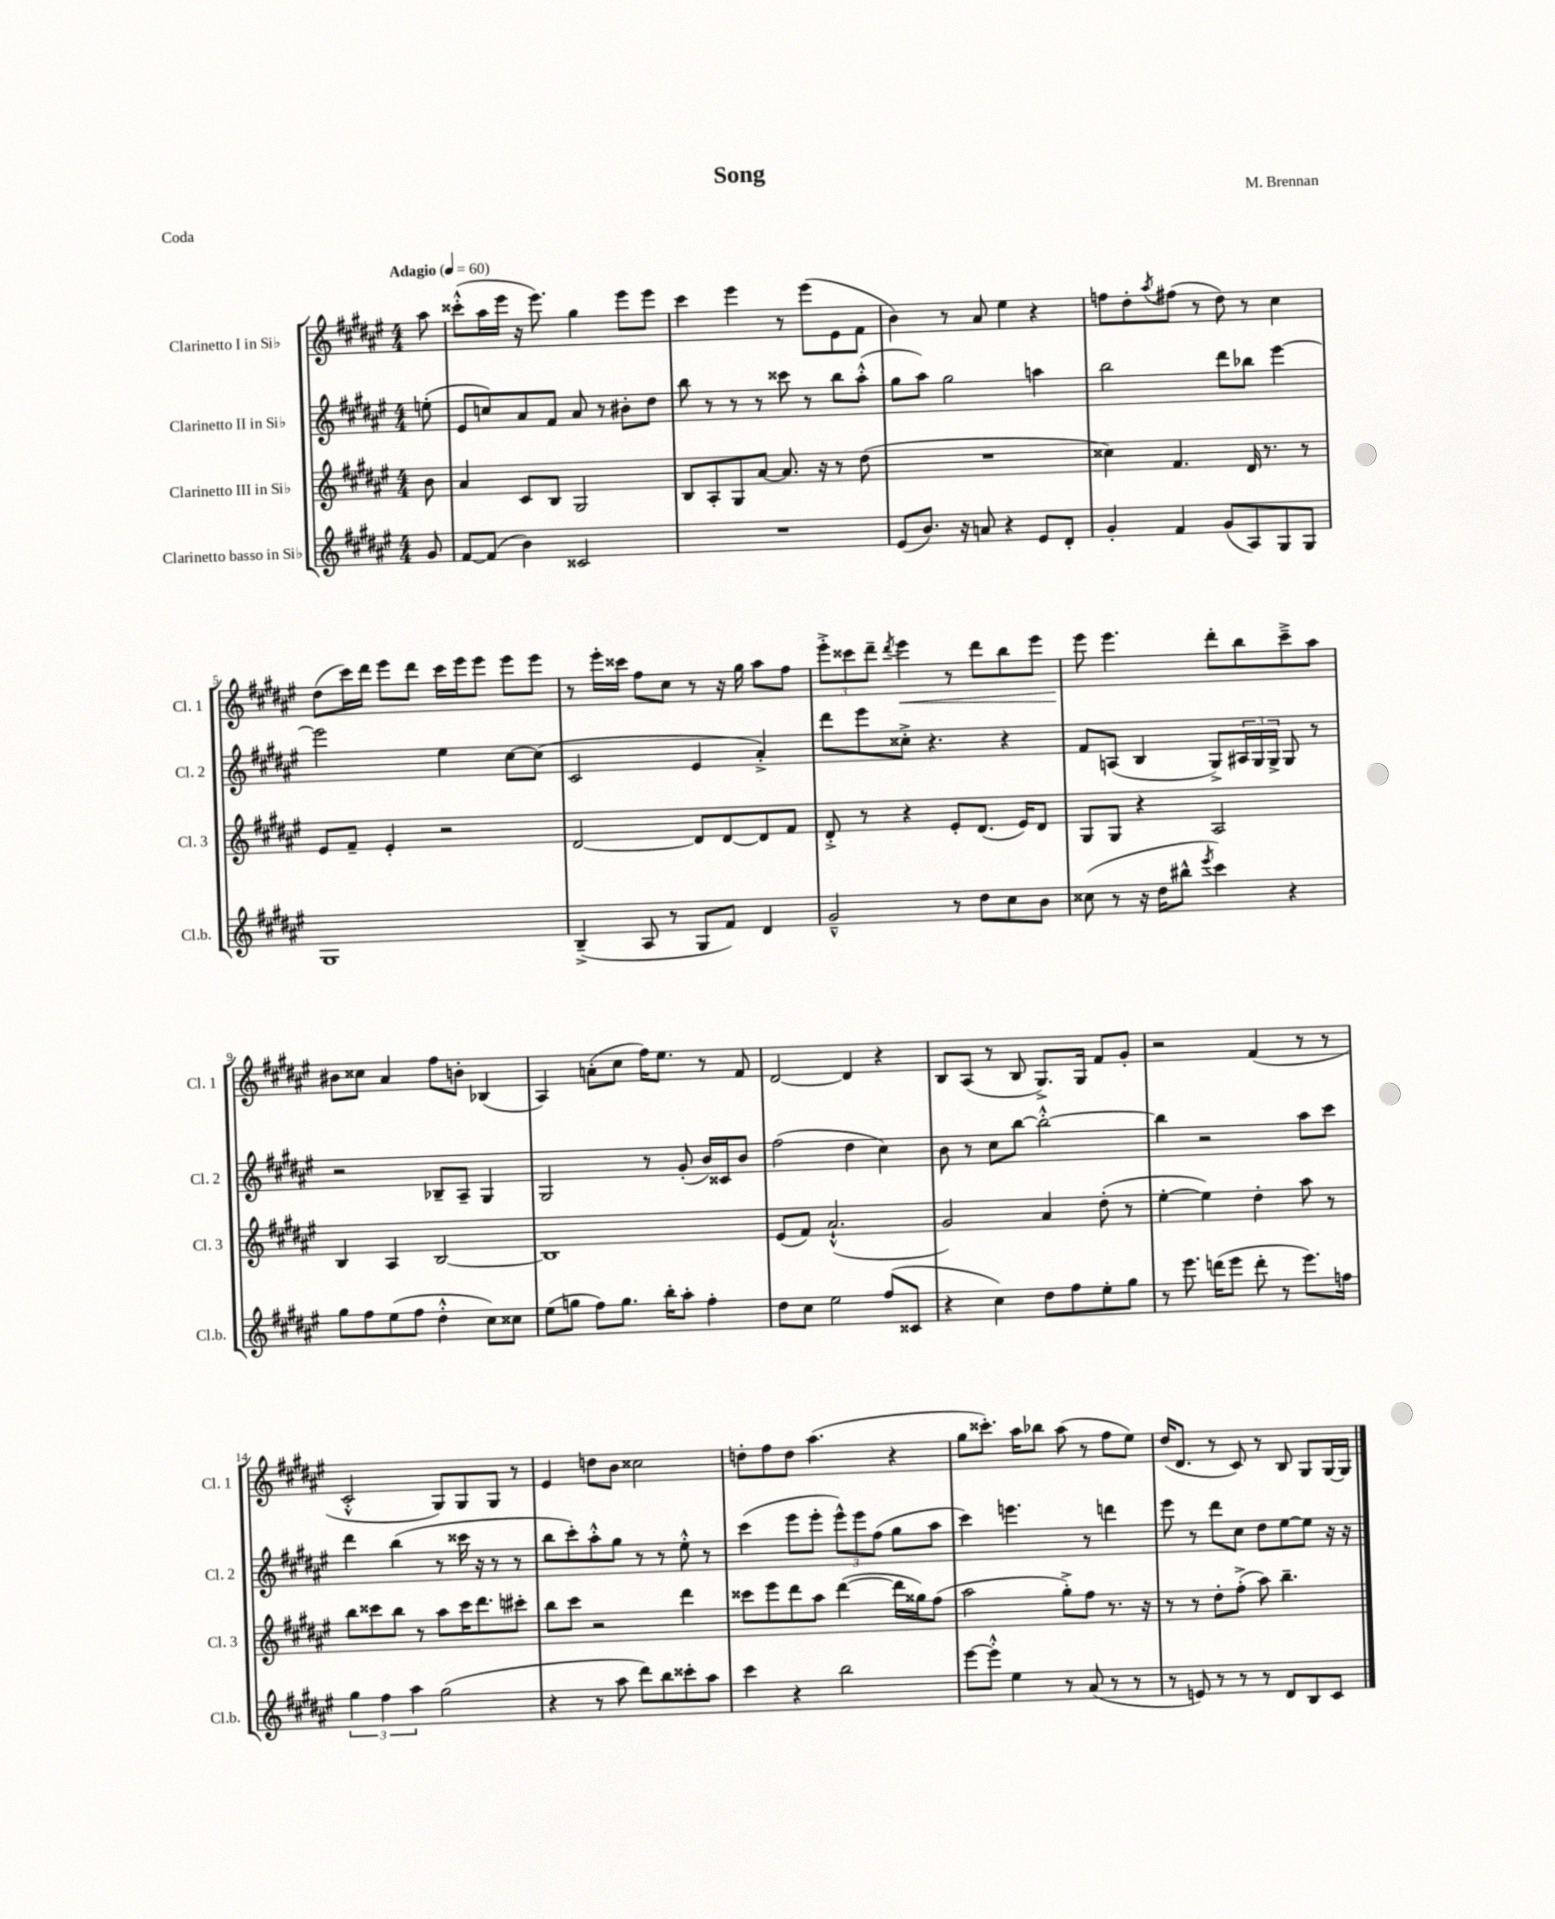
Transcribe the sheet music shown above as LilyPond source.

\header { title = "Song" composer = "M. Brennan" piece = "Coda" }
<<
\new StaffGroup <<
\new Staff = "s0" \with { instrumentName = "Clarinetto I in Sib" shortInstrumentName = "Cl. 1" } {
    \clef treble \key fis \major \numericTimeSignature \time 4/4 \partial 8 \tempo "Adagio" 4 = 60
    ais''8 |
    cisis'''8-.-^( ais''16 eis'''16 r16 eis'''8.) gis''4 eis'''8 eis'''8 |
    cis'''4 eis'''4 r8 eis'''8( eis'8 fis'8 |
    b'4) r8 ais'8 eis''4 r4 |
    f''8 dis''8-. \acciaccatura { ais''8 } fis''8( r8 dis''8) r8 cis''4 |
    dis''8( cis'''16) dis'''16 eis'''8 dis'''8 cis'''16 eis'''16 eis'''8 eis'''8 eis'''8 |
    r8 eis'''16-. cisis'''16 fis''8 cis''8 r8 r16 gis''16 ais''8 fis''8 |
    \tuplet 3/2 { eis'''8-.-> cisis'''8 dis'''8-- } \acciaccatura { dis'''8 } eis'''4\< r8 dis'''8 b''8 eis'''8 |
    eis'''8\! eis'''4. dis'''8-. b''8 cis'''8---> ais''8 |
    bis'8 cisis''8 ais'4 fis''8 b'8-. bes4( |
    ais4) a'8-.( cis''8 fis''16) eis''8. r8 fis'8 |
    dis'2~ dis'4 r4 |
    b8 ais8( r8 b8 gis8.->) gis16 fis'8 gis'8-. |
    r2 fis'4( r8 r8 |
    cis'2-.-^ gis8) gis8 gis8 r8 |
    eis'4 d''8 b'8 cisis''2 |
    d''8-. fis''8 d''8 ais''4.( r4 |
    gis''8 cisis'''8.-.) ais''16 bes''8 ais''8( r8 fis''8 eis''8) |
    dis''16( dis'8. r8 cis'8) r8 b8 gis8 gis16~ gis16 \bar "|." |
}
\new Staff = "s1" \with { instrumentName = "Clarinetto II in Sib" shortInstrumentName = "Cl. 2" } {
    \clef treble \key fis \major \numericTimeSignature \time 4/4 \partial 8
    e''8-.( |
    eis'8 c''8) ais'8 fis'8 ais'8 r8 bis'8-. dis''8 |
    b''8 r8 r8 r8 cisis'''8 r8 b''8 ais''8-.-^( |
    gis''8 ais''8) gis''2 a''4 |
    b''2 dis'''8 bes''8 eis'''4~ |
    eis'''2 eis''4 cis''8~ cis''8( |
    cis'2 eis'4 ais'4-.->) |
    dis'''8 eis'''8 cisis''8-.-> r4. r4 |
    fis'8 a8( b4 gis8->) \tuplet 3/2 { ais16 gis16 gis16-> } gis8 r8 |
    r2 bes8-- ais8-- gis4 |
    gis2 r8 gis'8-.( b'16) cisis'16 b'8 |
    fis''2( dis''4 cis''4) |
    b'8 r8 cis''8 b''8~ b''2~-.-^ |
    b''4 r2 ais''8 cis'''8 |
    dis'''4 b''4( r8 cisis'''16 r16 r8 r8 |
    b''8 cis'''8-.) ais''8-.-^ gis''8 r8 r8 eis''8-.-^ r8 |
    cis'''4( eis'''8 eis'''8-. \tuplet 3/2 { eis'''8-^) eis'''8 fis''8( } gis''8 ais''8 |
    cis'''4) e'''4. r8 d'''4 |
    eis'''8 r8 dis'''8 cis''8 dis''8 eis''8~ eis''8 r16 r16 \bar "|." |
}
\new Staff = "s2" \with { instrumentName = "Clarinetto III in Sib" shortInstrumentName = "Cl. 3" } {
    \clef treble \key fis \major \numericTimeSignature \time 4/4 \partial 8
    b'8 |
    ais'4 cis'8 b8 gis2 |
    b8 ais8-. gis8 ais'8~ ais'8. r16 r8 dis''8( |
    R1 |
    cisis''4) fis'4. dis'16 r8. r8 |
    eis'8 fis'8-- eis'4-. r2 |
    dis'2~ dis'8 dis'8~ dis'8 fis'8 |
    dis'8-.-> r8 r4 eis'8-. dis'8.( eis'16) dis'8 |
    gis8 gis8 r4 ais2 |
    b4 ais4 b2~ |
    b1 |
    eis'8( fis'8) ais'2.-!-^( |
    gis'2) ais'4 dis''8-.( r8 |
    eis''4~-. eis''4) dis''4-. ais''8 r8 |
    b''8 cisis'''8 b''8 r8 ais''8 cisis'''16 dis'''8. cis'''8-. |
    b''8 cis'''8 r2 dis'''4 |
    cisis'''8 eis'''8 dis'''8 ais''8 dis'''4~( dis'''16 gisis''16) fis''8( |
    ais''2 gis''8-.->) fis''8 r8. r16 |
    r8 r8 dis''8-. fis''8-.->( ais''8) b''4.-- \bar "|." |
}
\new Staff = "s3" \with { instrumentName = "Clarinetto basso in Sib" shortInstrumentName = "Cl.b." } {
    \clef treble \key fis \major \numericTimeSignature \time 4/4 \partial 8
    gis'8 |
    fis'8~ fis'8( b'4) cisis'2 |
    R1 |
    eis'8( b'8.) r16 a'8 r4 eis'8 dis'8-. |
    gis'4-. fis'4 gis'8( ais8) gis8 gis8 |
    gis1 |
    b4--->( ais8 r8 gis8 fis'8) dis'4 |
    gis'2---^ r8 dis''8 cis''8 b'8 |
    cisis''8( r8 r16 dis''16 bis''8-^ \acciaccatura { eis'''8 } cis'''4) r4 |
    gis''8 fis''8 eis''8( fis''8 dis''4-.-^ cis''8) cisis''8 |
    eis''8( g''8 fis''8) g''8. b''16-. ais''8-. fis''4-. |
    dis''8 cis''8 eis''2 fis''8( cisis'8 |
    r4 cis''4) dis''8 fis''8 eis''8-. gis''8 |
    r8 eis'''8. d'''16( eis'''8 d'''8-. r8 eis'''8.) f''16 |
    \tuplet 3/2 { gis''4 fis''4 ais''4 } gis''2( |
    r4 r8 ais''8 dis'''8) b''8 cisis'''8-. ais''8 |
    cis'''4 r4 b''2 |
    eis'''8~ eis'''8-.-^ eis''4 r8 ais'8( r8 r8 |
    r8 e'8) r8 r8 r8 dis'8 b8 cis'8 \bar "|." |
}
>>
>>
